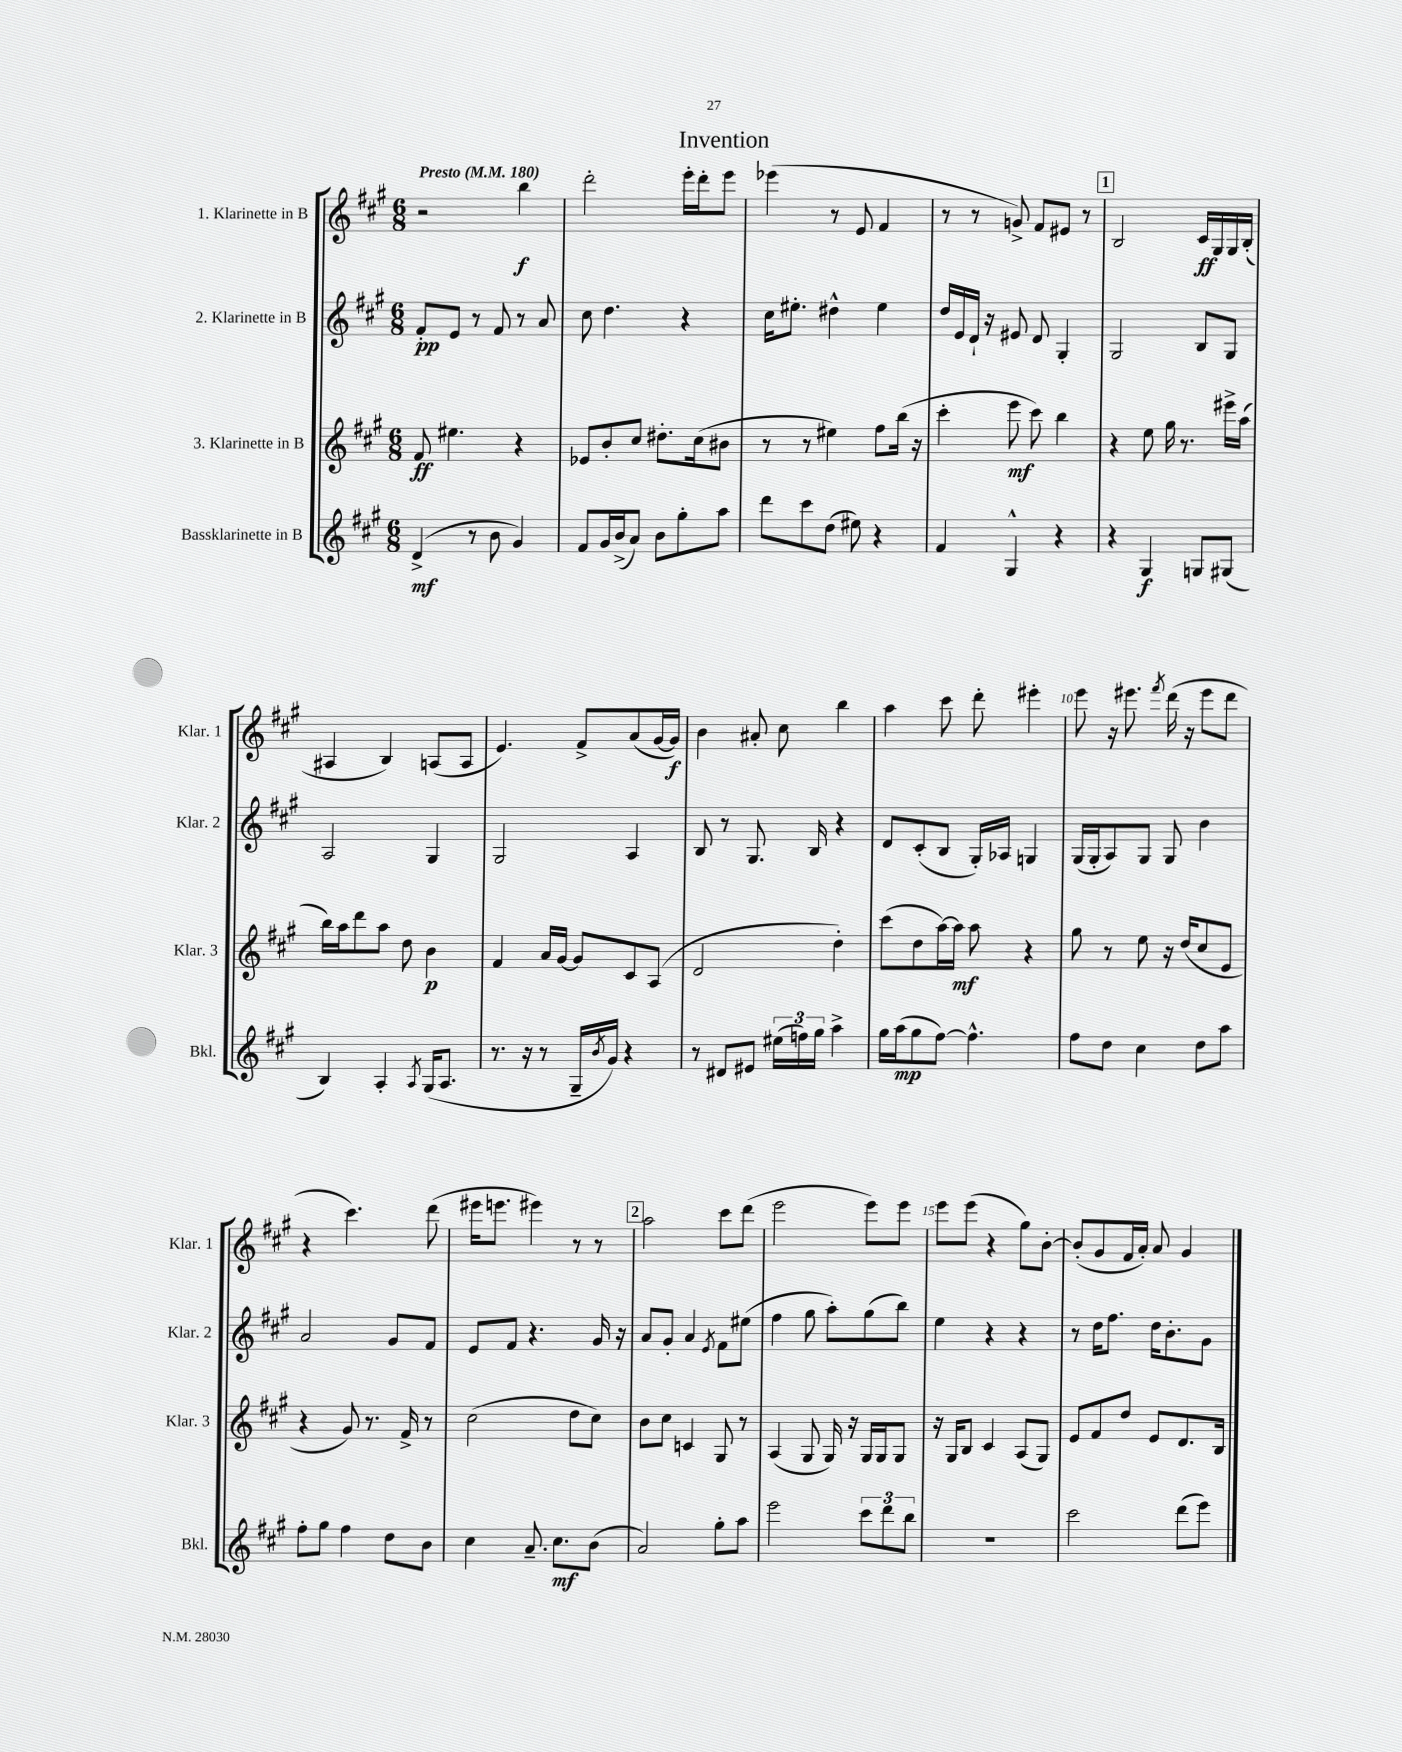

**kern	**kern	**kern	**kern
*staff4	*staff3	*staff2	*staff1
*clefG2	*clefG2	*clefG2	*clefG2
*k[f#c#g#]	*k[f#c#g#]	*k[f#c#g#]	*k[f#c#g#]
*M6/8	*M6/8	*M6/8	*M6/8
*MM180	*MM180	*MM180	*MM180
(4d^	8f#	8f#'	2r
.	4.ee#	8e	.
8r	.	8r	.
8b	.	8f#	.
4g#)	4r	8r	4bb
.	.	8a	.
=	=	=	=
8f#	8e-	8cc#	2ddd'
16g#	8b'	4.dd	.
(16b^	.	.	.
8a)	8cc#	.	.
8b	8.dd#'	.	.
8gg#'	.	4r	16eee'
.	(16cc#	.	16ddd'
8aa	8b#	.	8eee
=	=	=	=
8ddd	8r	16cc#	(4eee-
.	.	8.ee#'	.
8ccc#	8r	.	.
(8dd	4ee#)	4dd#^^	8r
8ee#)	.	.	8e
4r	8ff#	4ee#	4f#
.	(16bb	.	.
.	16r	.	.
=	=	=	=
4f#	4ccc#'	16dd	8r
.	.	16e	.
.	.	16d`	8r
.	.	16r	.
4G#^^	8eee	8e#	8g^)
.	8ccc#)	8d	8f#
4r	4bb	4G#'	8e#
.	.	.	8r
=	=	=	=
4r	4r	2G#	2B
4G#	8ee	.	.
.	16gg#	.	.
.	8.r	.	.
8G	.	8B	16c#
.	.	.	16G#
(8G#	16eee#^	8G#	16G#
.	(16aa	.	(16B'
=	=	=	=
4B)	16bb)	2A	4A#
.	16aa	.	.
.	8ddd	.	.
4A'	8aa	.	4B)
.	8dd	.	.
8qA	.	.	.
(16G#	4b	4G#	(8A
8.A	.	.	.
.	.	.	8A
=	=	=	=
8.r	4f#	2G#	4.e)
16r	.	.	.
8r	16a	.	.
.	[16g#	.	.
16G#~	8g#]	.	8f#^
8qb	.	.	.
16g#)	.	.	.
4r	8c#	4A	(8a
.	(8A	.	[16g#
.	.	.	16g#])
=	=	=	=
8r	2d	8B	4b
8d#	.	8r	.
8e#	.	8.G#	8a#'
(24ee#	.	.	8cc#
24ff)	.	.	.
.	.	16B	.
24gg#	.	.	.
4aa^	4dd')	4r	4bb
=	=	=	=
16gg#	(8ccc#	8d	4aa
(16aa	.	.	.
8gg#	8dd	(8c#'	.
[8ff#)	[16aa)	8B	8ccc#
.	16aa]	.	.
4.ff#^^]	8aa	16G#')	8ddd'
.	.	16A-	.
.	4r	4G	4eee#'
=	=	=	=
8ff#	8gg#	(16G#	8eee
.	.	16G#'	.
8dd	8r	8A)	16r
.	.	.	8.eee#
4cc#	8ee	8G#	.
.	.	.	8qfff#
.	16r	8G#	(16ddd
.	(16dd	.	16r
8dd	8cc#	4b	8eee#
8aa	8e	.	8ddd
=	=	=	=
8ff#'	4r	2a	4r
8gg#	.	.	.
4ff#	8g#)	.	4.ccc#)
.	8.r	.	.
8dd	.	8g#	.
.	16f#^	.	.
8b	8r	8f#	(8ddd
=	=	=	=
4cc#	(2cc#	8e	16eee#
.	.	.	8.eee
.	.	8f#	.
8.a~	.	4.r	4eee#)
8.cc#	.	.	.
.	8dd	.	8r
(8b	8cc#)	16g#	8r
.	.	16r	.
=	=	=	=
2a)	8b	8a	2aa
.	8cc#	8g#'	.
.	4c	4a	.
.	.	8qe	.
8gg#'	8G#	8f#	8ccc#
8aa	8r	(8ee#	(8ddd
=	=	=	=
2eee	(4A	4ff#	2eee
.	8G#	8gg#	.
.	16G#)	8aa')	.
.	16r	.	.
12ccc#	16G#	(8gg#	8eee)
.	16G#	.	.
12ddd	.	.	.
.	8G#	8bb)	8eee
12bb	.	.	.
=	=	=	=
2.r	16r	4ee	8eee
.	16G#	.	.
.	8B	.	(8eee
.	4c#	4r	4r
.	(8A	4r	8gg#)
.	8G#)	.	[8b'
=	=	=	=
2ccc#	8e	8r	(8b']
.	8f#	16dd	8g#
.	.	8.ff#	.
.	8dd	.	16f#
.	.	.	16a')
.	8e	16dd	8a
.	.	8.b'	.
(8ddd	8.d	.	4g#
8eee)	.	8g#	.
.	16B	.	.
==	==	==	==
*-	*-	*-	*-
